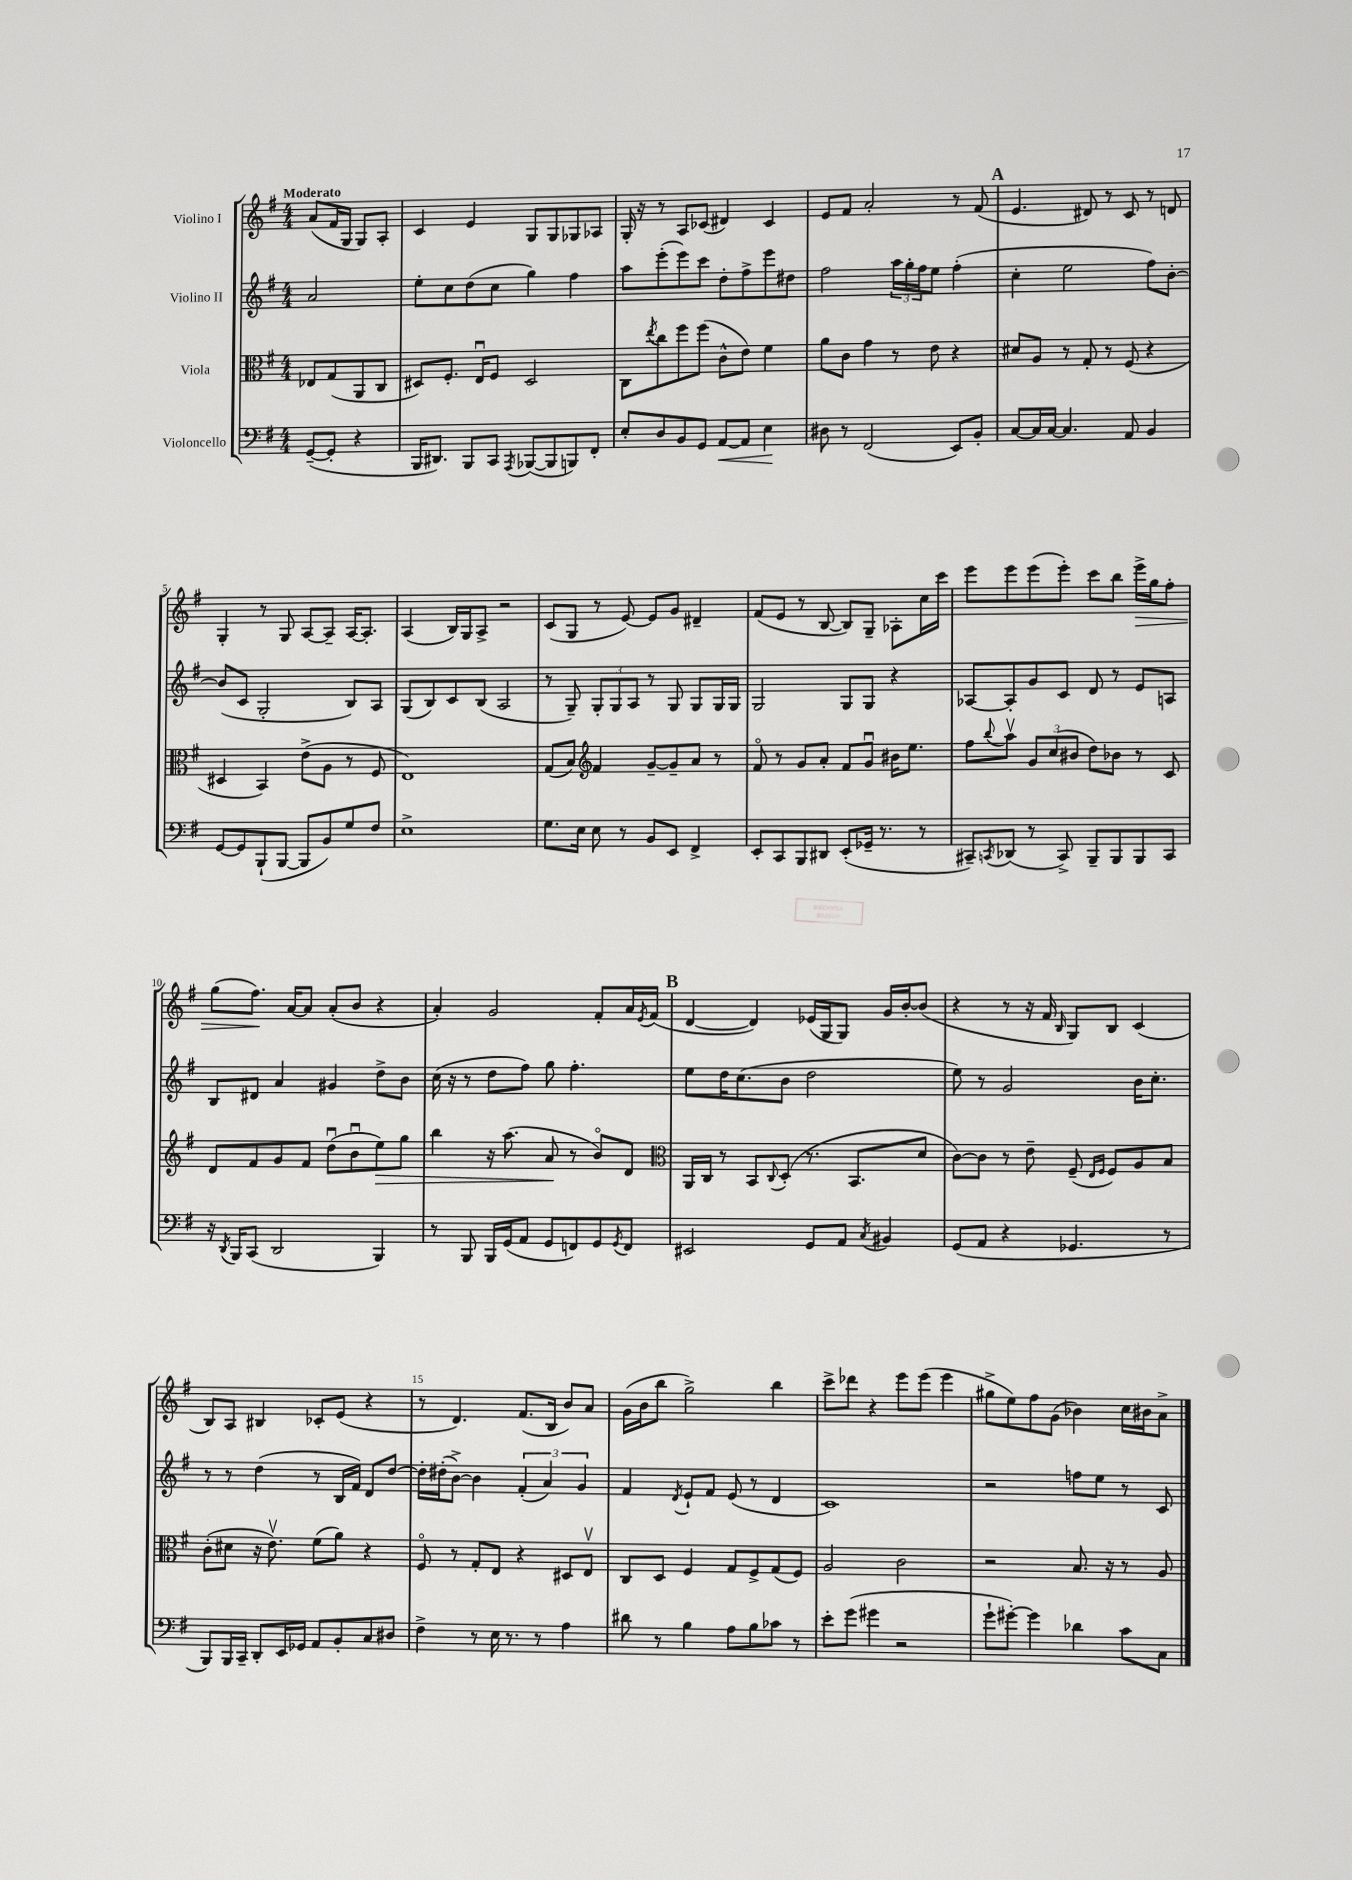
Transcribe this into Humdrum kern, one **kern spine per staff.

**kern	**dynam	**kern	**dynam	**kern	**kern	**dynam
*part4	*part4	*part3	*part3	*part2	*part1	*part1
*staff4	*staff4	*staff3	*staff3	*staff2	*staff1	*staff1
*I"Violoncello	*	*I"Viola	*	*I"Violino II	*I"Violino I	*
*clefF4	*	*clefC3	*	*clefG2	*clefG2	*
*k[f#]	*	*k[f#]	*	*k[f#]	*k[f#]	*
*M4/4	*	*M4/4	*	*M4/4	*M4/4	*
=	=	=	=	=	=	=
!	!	!	!	!	!LO:TX:a:B:t=Moderato	!
([8GG~/L	.	8E-X/L	.	2a/	(8a/L	.
8GG'/J]	.	(8G/	.	.	16f#/L	.
.	.	.	.	.	16G/JJ	.
4r	.	8AA/	.	.	8G/L)	.
.	.	8C/J	.	.	8A'/J	.
=1	=1	=1	=1	=1	=1	=1
16BBB/KL	.	8D#X/L)	.	8ee'\L	4c/	.
8.DD#X/J)	.	.	.	.	.	.
.	.	8.F#'/J	.	8cc\	.	.
8BBB/L	.	.	.	(8dd\	4e/	.
.	.	16Eu/KL	.	.	.	.
8CC/J	.	8F#/J	.	8cc\J	.	.
8qAAA/	.	.	.	.	.	.
([8BBB-X/L	.	2D#/	.	4gg\)	8G/L	.
8BBB-/]	.	.	.	.	8G/	.
8BBBn/)	.	.	.	4ff#\	8G-X/	.
8FF#'/J	.	.	.	.	8A-X/J	.
=2	=2	=2	=2	=2	=2	=2
8E'/L	.	8C\L	.	8aa\L	16G'/	.
.	.	.	.	.	16r	.
.	.	8qee/	.	.	.	.
8D/	.	8cc\	.	(8eee'\	8r	.
8BB/	.	8ff#\	.	8eee\)	8A/L	.
8GG/J	.	(8ff#\J	.	8ccc\J	(8c-X/J	.
!	!LO:HP:b	!	!	!	!	!
[8AA/L	<	8c^^\L	.	8dd'\L	4d#X/)	.
8AA/J]	.	8e\J)	.	8ff#^\	.	.
4E\	.	4f#\	.	8eee\	4c-/	.
.	.	.	.	8dd#X\J	.	.
.	[	.	.	.	.	.
=3	=3	=3	=3	=3	=3	=3
8D#X\	.	8a\L	.	2ff#\	8e/L	.
8r	.	8c\J	.	.	8f#/J	.
(2FF#/	.	4g\	.	.	2a'/	.
.	.	8r	.	24aa\LL	.	.
.	.	.	.	24gg'\	.	.
.	.	.	.	24ff#\J	.	.
.	.	8e\	.	8ee\J	.	.
8EE/L)	.	4r	.	(4ff#'\	8r	.
8BB'/J	.	.	.	.	(8f#/	.
!!LO:REH:place=s1:t=A
=4	=4	=4	=4	=4	=4	=4
[8C/L	.	8d#X/L	.	4cc'\	4.e/	.
16C/L]	.	8A/J	.	.	.	.
[16C/JJ	.	.	.	.	.	.
4.C/]	.	8r	.	2ee\	.	.
.	.	8G'/	.	.	8d#X/)	.
.	.	8r	.	.	8r	.
8AA/	.	(8F#/	.	.	8c/	.
4BB/	.	4r	.	8ff#\L)	8r	.
.	.	.	.	[8b'\J	8dn/	.
!!LO:LB:g=z
=5	=5	=5	=5	=5	=5	=5
[8GG/L	.	4D#X/	.	(8b/L]	4G'/	.
8GG/]	.	.	.	8c/J	.	.
(8BBB`/	.	4BB/)	.	2G'/	8r	.
[8BBB/J	.	.	.	.	8G/	.
8BBB/L]	.	(8e^\L	.	.	[8A/L	.
8BB/)	.	8A\J	.	.	8A~/J]	.
8G/	.	8r	.	8B/L)	[16A/KL	.
.	.	.	.	.	8.A'/J]	.
8F#/J	.	8F#/	.	8A/J	.	.
=6	=6	=6	=6	=6	=6	=6
1E^	.	1E)	.	(8G/L	(4A/	.
.	.	.	.	8B/)	.	.
.	.	.	.	8c/	16B/LL)	.
.	.	.	.	.	16G/J	.
.	.	.	.	(8B/J	8A^/J	.
.	.	.	.	2A/	2r	.
=7	=7	=7	=7	=7	=7	=7
8.G\L	.	(8G/L	.	8r	(8c/L	.
.	.	8B/J)	.	8G~/)	8G/J	.
16E\Jk	.	.	.	.	.	.
*	*	*clefG2	*	*	*	*
8E\	.	4f#/	.	12G'/L	8r	.
.	.	.	.	12G/	.	.
8r	.	.	.	.	[8e/)	.
.	.	.	.	12A/J	.	.
8BB/L	.	[8g~/L	.	8r	8e/L]	.
8EE/J	.	8g~/]	.	8G/	8g/J	.
4FF#^/	.	8a/J	.	8G/L	4d#X~/	.
.	.	8r	.	16G/L	.	.
.	.	.	.	16G/JJ	.	.
=8	=8	=8	=8	=8	=8	=8
8EE'/L	.	8f#/	.	2G/	(8f#/L	.
8CC/	.	8r	.	.	8e/J	.
8BBB/	.	8g/L	.	.	8r	.
8DD#X/J	.	8a'/J	.	.	[8B/	.
(8EE'/L	.	8f#/L	.	8G/L	8B/L])	.
16GG-X~/Jk	.	8gu/J	.	8G/J	8G~/J	.
8.r	.	.	.	.	.	.
.	.	16b#X\KL	.	4r	8A-X'\L	.
.	.	8.ee\J	.	.	.	.
8r	.	.	.	.	16cc\L	.
.	.	.	.	.	16ccc\JJ	.
=9	=9	=9	=9	=9	=9	=9
8CC#X~/L)	.	8ff#\L	.	[8A-X/L	8eee\L	.
8qCCn/	.	8qqbb/	.	.	.	.
(8DD-X/J	.	8aav\J	.	8A-'/]	8eee\	.
8r	.	12g/L	.	8g/	(8eee\	.
.	.	(12cc/	.	.	.	.
8CC^/)	.	.	.	8c/J	8eee'\J)	.
.	.	12b#X/J	.	.	.	.
8BBB~/L	.	8dd\L)	.	8d/	8ccc\L	.
8BBB/	.	8b-X\J	.	8r	8bb\J	.
!	!	!	!	!	!	!LO:HP:b
8BBB/	.	8r	.	8e/L	16eee^\LL	>
.	.	.	.	.	16gg\J	.
8CC/J	.	8c/	.	8An/J	8ff#'\J	.
!!LO:LB:g=z
=10	=10	=10	=10	=10	=10	=10
16r	.	8d/L	.	8B/L	(8gg\L	.
8qDD/	.	.	.	.	.	.
16BBB/KL	.	.	.	.	.	.
(8CC/J	.	8f#/	.	8d#X/J	8.ff#\J)	.
2DD/	.	8g/	.	4a/	.	.
.	.	.	.	.	[16a/KL	]
.	.	8f#/J	.	.	8a/J]	.
.	.	(8ddu\L	.	4g#X/	(8a'/L	.
.	.	8bu\	.	.	8b/J	.
!	!	!	!LO:HP:b	!	!	!
4BBB/)	.	8ee\)	>	8dd^\L	4r	.
.	.	8gg\J	.	8b\J	.	.
=11	=11	=11	=11	=11	=11	=11
8r	.	4bb\	.	(16cc\	4a'/)	.
.	.	.	.	16r	.	.
8BBB/	.	.	.	8r	.	.
16BBB/LL	.	16r	.	8dd\L	2g/	.
(16GG/J	.	(8.aa\	.	.	.	.
8AA/J	.	.	.	8ff#\J)	.	.
8GG/L	.	8a/	.	8gg\	.	.
8FFn/)	.	8r	]	4.ff#'\	.	.
8GG/	.	8b/L)	.	.	8f#'/L	.
8qGG/	.	.	.	.	.	.
8FF/J	.	8d/J	.	.	16a/L	.
.	.	.	.	.	8qe/	.
.	.	.	.	.	(16f#/JJ	.
!!LO:REH:place=s1:t=B
=12	=12	=12	=12	=12	=12	=12
*	*	*clefC3	*	*	*	*
2EE#X/	.	16AA/LL	.	8ee\L	[4d/	.
.	.	16C/JJ	.	.	.	.
.	.	8r	.	16dd\K	.	.
.	.	.	.	(8.cc\	.	.
.	.	8BB/L	.	.	4d/])	.
.	.	8qqC/	.	.	.	.
.	.	(8D'/J	.	8b\J	.	.
8GG/L	.	8.r	.	2dd\	(16e-X/LL	.
.	.	.	.	.	16G/J	.
8AA/J	.	.	.	.	8G/J)	.
.	.	8.BB/L	.	.	.	.
8qC/	.	.	.	.	.	.
4BB#X/	.	.	.	.	16g/LL	.
.	.	.	.	.	[16b'/J	.
.	.	8d/J	.	.	(8b/J]	.
=13	=13	=13	=13	=13	=13	=13
(8GG/L	.	[8c\L)	.	8ee\)	4r	.
8AA/J	.	8c\J]	.	8r	.	.
4r	.	8r	.	2g/	8r	.
.	.	8e~\	.	.	16r	.
.	.	.	.	.	16f#/	.
.	.	.	.	.	16qqB/	.
4.GG-X/	.	(8F#~/	.	.	8G/L)	.
.	.	16qqE/LL	.	.	.	.
.	.	16qqF#/JJ	.	.	.	.
.	.	8F#/L)	.	.	8B/J	.
.	.	8A/	.	16b\KL	(4c/	.
.	.	.	.	8.cc'\J	.	.
8r	.	8B/J	.	.	.	.
!!LO:LB:g=z
=14	=14	=14	=14	=14	=14	=14
8BBB/L)	.	(8c'\L	.	8r	8B/L)	.
16BBB/L	.	8d#X\J	.	8r	8A/J	.
16CC~/JJ	.	.	.	.	.	.
8DD'/L	.	16r	.	(4dd\	4B#X/	.
.	.	8.ev\)	.	.	.	.
16EE/L	.	.	.	.	.	.
16GG-X/JJ	.	.	.	.	.	.
8AA/L	.	(8f#\L	.	8r	8c-X'/L	.
8BB'/	.	8a\J)	.	16B/LL	(8e/J	.
.	.	.	.	16f#/JJ)	.	.
8C/	.	4r	.	8d/L	4r	.
8D#X/J	.	.	.	[8dd/J	.	.
=15	=15	=15	=15	=15	=15	=15
4F#^\	.	8F#/	.	16dd'\LL]	8r	.
.	.	.	.	(16dd#X'\J	.	.
.	.	8r	.	[8b^\J)	4.d/)	.
8r	.	8G'/L	.	4b\]	.	.
16E\	.	8E/J	.	.	.	.
8.r	.	.	.	.	.	.
.	.	4r	.	(6f#'/	(8.f#/L	.
8r	.	.	.	.	.	.
.	.	.	.	6a/)	.	.
.	.	.	.	.	16B/Jk	.
4A\	.	8D#X/L	.	.	8b/L)	.
.	.	.	.	6g/	.	.
.	.	8Ev/J	.	.	8a/J	.
=16	=16	=16	=16	=16	=16	=16
8d#X\	.	8C/L	.	4f#/	(16g\LL	.
.	.	.	.	.	16b\J	.
8r	.	8D/J	.	.	8bb\J	.
.	.	.	.	8qd/	.	.
4B\	.	4F#/	.	8e`/L	2gg^\)	.
.	.	.	.	8f#/J	.	.
8A\L	.	8G/L	.	(8e/	.	.
8B\	.	8F#^/	.	8r	.	.
8c-X\J	.	(8G/	.	4d/	4bb\	.
8r	.	8F#/J)	.	.	.	.
=17	=17	=17	=17	=17	=17	=17
8e'\L	.	2A/	.	1c)	8ccc^\L	.
(8g\J	.	.	.	.	8ddd-X\J	.
4g#X\	.	.	.	.	4r	.
2r	.	2c\	.	.	8eee\L	.
.	.	.	.	.	(8eee\J	.
.	.	.	.	.	4eee\	.
=18	=18	=18	=18	=18	=18	=18
8g`\L	.	2r	.	2r	8gg#X^\L	.
[8g#X'\J)	.	.	.	.	8ee\)	.
4g#\]	.	.	.	.	8ff#\	.
.	.	.	.	.	(8g\J	.
4d-X\	.	8.B/	.	8ffn\L	4b-X\)	.
.	.	.	.	8ee\J	.	.
.	.	16r	.	.	.	.
8c\L	.	8r	.	8r	16cc\LL	.
.	.	.	.	.	16b#X\J	.
8C\J	.	8A/	.	8c/	8a^\J	.
==	==	==	==	==	==	==
*-	*-	*-	*-	*-	*-	*-
